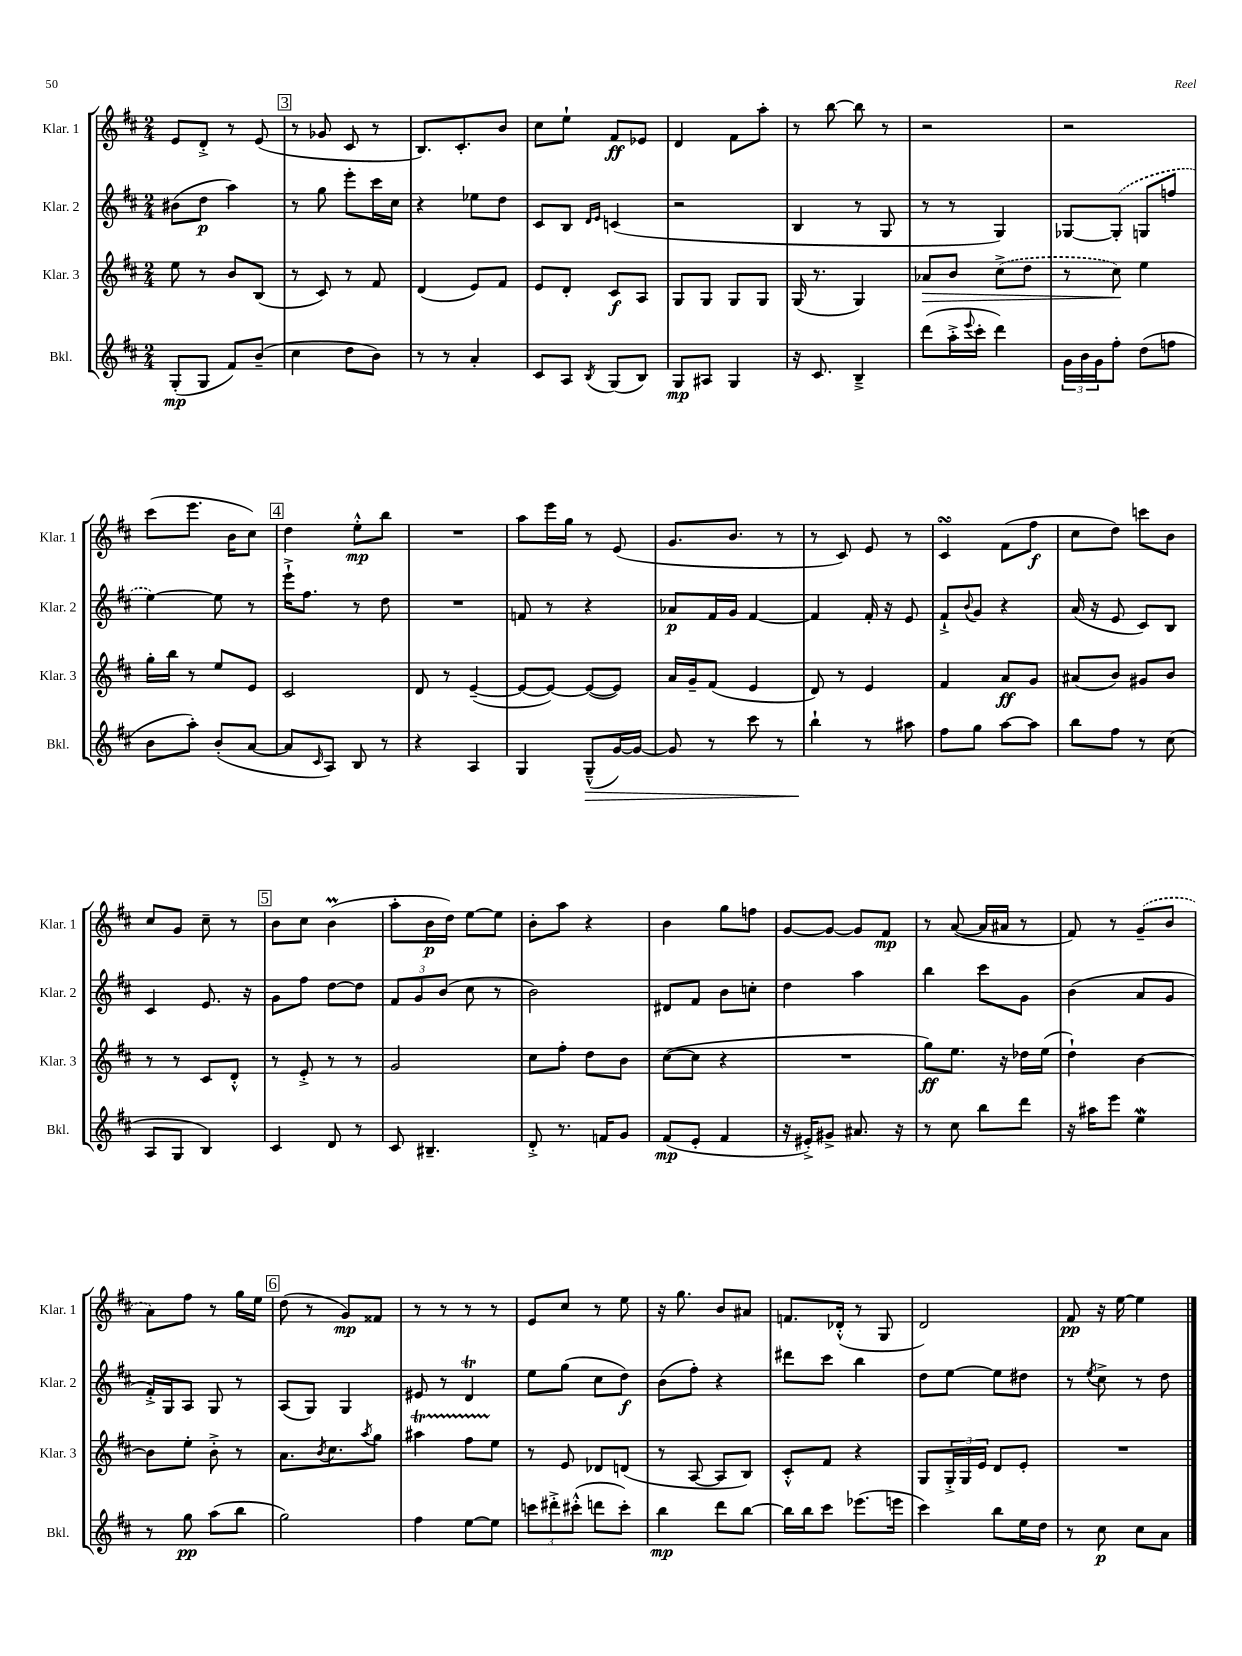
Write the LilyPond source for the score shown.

<<
\new StaffGroup <<
\new Staff = "s0" \with { instrumentName = "Klar. 1" shortInstrumentName = "Klar. 1" } {
    \clef treble \key d \major \numericTimeSignature \time 2/4
    e'8 d'8-.-> r8 e'8( |
    \mark \markup { \box "3" } r8 ges'8 cis'8 r8 |
    b8.) cis'8.-. b'8 |
    cis''8 e''8-! fis'8\ff ees'8 |
    d'4 fis'8 a''8-. |
    r8 b''8~ b''8 r8 |
    r2 |
    r2 |
    cis'''8( e'''8. b'16 cis''8) |
    \mark \markup { \box "4" } d''4 e''8-.-^\mp b''8 |
    R2 |
    a''8 e'''16 g''16 r8 e'8( |
    g'8. b'8. r8 |
    r8 cis'8) e'8 r8 |
    cis'4\turn fis'8( fis''8\f |
    cis''8 d''8) c'''8 b'8 |
    cis''8 g'8 cis''8-- r8 |
    \mark \markup { \box "5" } b'8 cis''8 b'4\prall( |
    a''8-. b'16\p d''16) e''8~ e''8 |
    b'8-. a''8 r4 |
    b'4 g''8 f''8 |
    g'8~ g'8~ g'8 fis'8\mp |
    r8 a'8~( a'16 ais'16 r8 |
    fis'8) r8 \once \slurDashed g'8--( b'8 |
    a'8) fis''8 r8 g''16 e''16 |
    \mark \markup { \box "6" } d''8( r8 g'8\mp) fisis'8 |
    r8 r8 r8 r8 |
    e'8 cis''8 r8 e''8 |
    r16 g''8. b'8 ais'8 |
    f'8. des'16-.-^( r8 g8 |
    d'2) |
    fis'8\pp r16 e''16~ e''4 \bar "|." |
}
\new Staff = "s1" \with { instrumentName = "Klar. 2" shortInstrumentName = "Klar. 2" } {
    \clef treble \key d \major \numericTimeSignature \time 2/4
    bis'8( d''8\p a''4) |
    \mark \markup { \box "3" } r8 g''8 e'''8-. cis'''16 cis''16 |
    r4 ees''8 d''8 |
    cis'8 b8 \grace { d'16 e'16 } c'4( |
    r2 |
    b4 r8 g8 |
    r8 r8 g4) |
    ges8~ \once \slurDashed ges8-.( g8 f''8 |
    e''4~) e''8 r8 |
    \mark \markup { \box "4" } e'''16-!-> fis''8. r8 d''8 |
    R2 |
    f'8 r8 r4 |
    aes'8\p fis'16 g'16 fis'4~ |
    fis'4 fis'16-. r16 e'8 |
    fis'8-!-> \appoggiatura { b'8 } g'8 r4 |
    a'16( r16 e'8 cis'8) b8 |
    cis'4 e'8. r16 |
    \mark \markup { \box "5" } g'8 fis''8 d''8~ d''8 |
    \tuplet 3/2 { fis'8 g'8 b'8( } cis''8 r8 |
    b'2) |
    dis'8 fis'8 b'8 c''8-. |
    d''4 a''4 |
    b''4 cis'''8 g'8 |
    b'4( a'8 g'8 |
    fis'16-.->) g16 a8 g8 r8 |
    \mark \markup { \box "6" } a8( g8) g4 |
    eis'8 r8 d'4\trill |
    e''8 g''8( cis''8 d''8\f) |
    b'8( fis''8-.) r4 |
    dis'''8 cis'''8 b''4 |
    d''8 e''8~ e''8 dis''8 |
    r8 \acciaccatura { e''8 } cis''8-> r8 d''8 \bar "|." |
}
\new Staff = "s2" \with { instrumentName = "Klar. 3" shortInstrumentName = "Klar. 3" } {
    \clef treble \key d \major \numericTimeSignature \time 2/4
    e''8 r8 b'8 b8( |
    \mark \markup { \box "3" } r8 cis'8) r8 fis'8 |
    d'4( e'8) fis'8 |
    e'8 d'8-. cis'8\f a8 |
    g8 g8 g8 g8 |
    g16( r8. g4) |
    aes'8\> b'8 \once \slurDashed cis''8->( d''8 |
    r8 cis''8\!) e''4 |
    g''16-. b''16 r8 e''8 e'8 |
    \mark \markup { \box "4" } cis'2 |
    d'8 r8 e'4~--( |
    e'8~ e'8~) e'8~( e'8) |
    a'16 g'16-- fis'8( e'4 |
    d'8) r8 e'4 |
    fis'4 a'8\ff g'8 |
    ais'8( b'8) gis'8 b'8 |
    r8 r8 cis'8 d'8-.-^ |
    \mark \markup { \box "5" } r8 e'8-.-> r8 r8 |
    g'2 |
    cis''8 fis''8-. d''8 b'8 |
    cis''8~( cis''8 r4 |
    R2 |
    g''8\ff) e''8. r16 des''16 e''16( |
    d''4-!) b'4~ |
    b'8 e''8-. b'8-.-> r8 |
    \mark \markup { \box "6" } a'8. \acciaccatura { b'8 } cis''8. \acciaccatura { a''8 } g''8 |
    ais''4\startTrillSpan fis''8 e''8\stopTrillSpan |
    r8 e'8 des'8 d'8( |
    r8 a8~ a8 b8) |
    cis'8-.-^ fis'8 r4 |
    g8 \tuplet 3/2 { g16-.-> g16 e'16 } d'8 e'8-. |
    R2 \bar "|." |
}
\new Staff = "s3" \with { instrumentName = "Bkl." shortInstrumentName = "Bkl." } {
    \clef treble \key d \major \numericTimeSignature \time 2/4
    g8-.\mp( g8 fis'8) b'8--( |
    \mark \markup { \box "3" } cis''4 d''8 b'8) |
    r8 r8 a'4-. |
    cis'8 a8 \acciaccatura { b8 } g8( b8) |
    g8\mp ais8 g4 |
    r16 cis'8. b4---> |
    d'''8( a''16-.-> \appoggiatura { e'''8 } cis'''16-. d'''4) |
    \tuplet 3/2 { g'16 b'16 g'16 } fis''8-. d''8( f''8 |
    b'8 a''8-.) b'8-.( a'8~ |
    \mark \markup { \box "4" } a'8 \grace { cis'16 } a8) b8 r8 |
    r4 a4 |
    g4 g8---^\>( g'16~) g'16~ |
    g'8 r8 cis'''8 r8 |
    b''4-!\! r8 ais''8 |
    fis''8 g''8 a''8~ a''8 |
    b''8 fis''8 r8 cis''8( |
    a8 g8 b4) |
    \mark \markup { \box "5" } cis'4 d'8 r8 |
    cis'8 bis4.-- |
    d'8-.-> r8. f'16 g'8 |
    fis'8\mp( e'8-. fis'4 |
    r16 eis'16-.->) gis'8-> ais'8. r16 |
    r8 cis''8 b''8 d'''8 |
    r16 ais''16 e'''8 e''4\mordent |
    r8 g''8\pp a''8( b''8 |
    \mark \markup { \box "6" } g''2) |
    fis''4 e''8~ e''8 |
    \tuplet 3/2 { c'''8 dis'''8-.-> cis'''8-.-^( } d'''8 cis'''8-.) |
    b''4\mp d'''8 b''8~ |
    b''16 b''16 cis'''8 ees'''8.( e'''16 |
    cis'''4) b''8 e''16 d''16 |
    r8 cis''8\p cis''8 a'8 \bar "|." |
}
>>
>>
\layout { \context { \Score \remove "Bar_number_engraver" } }
